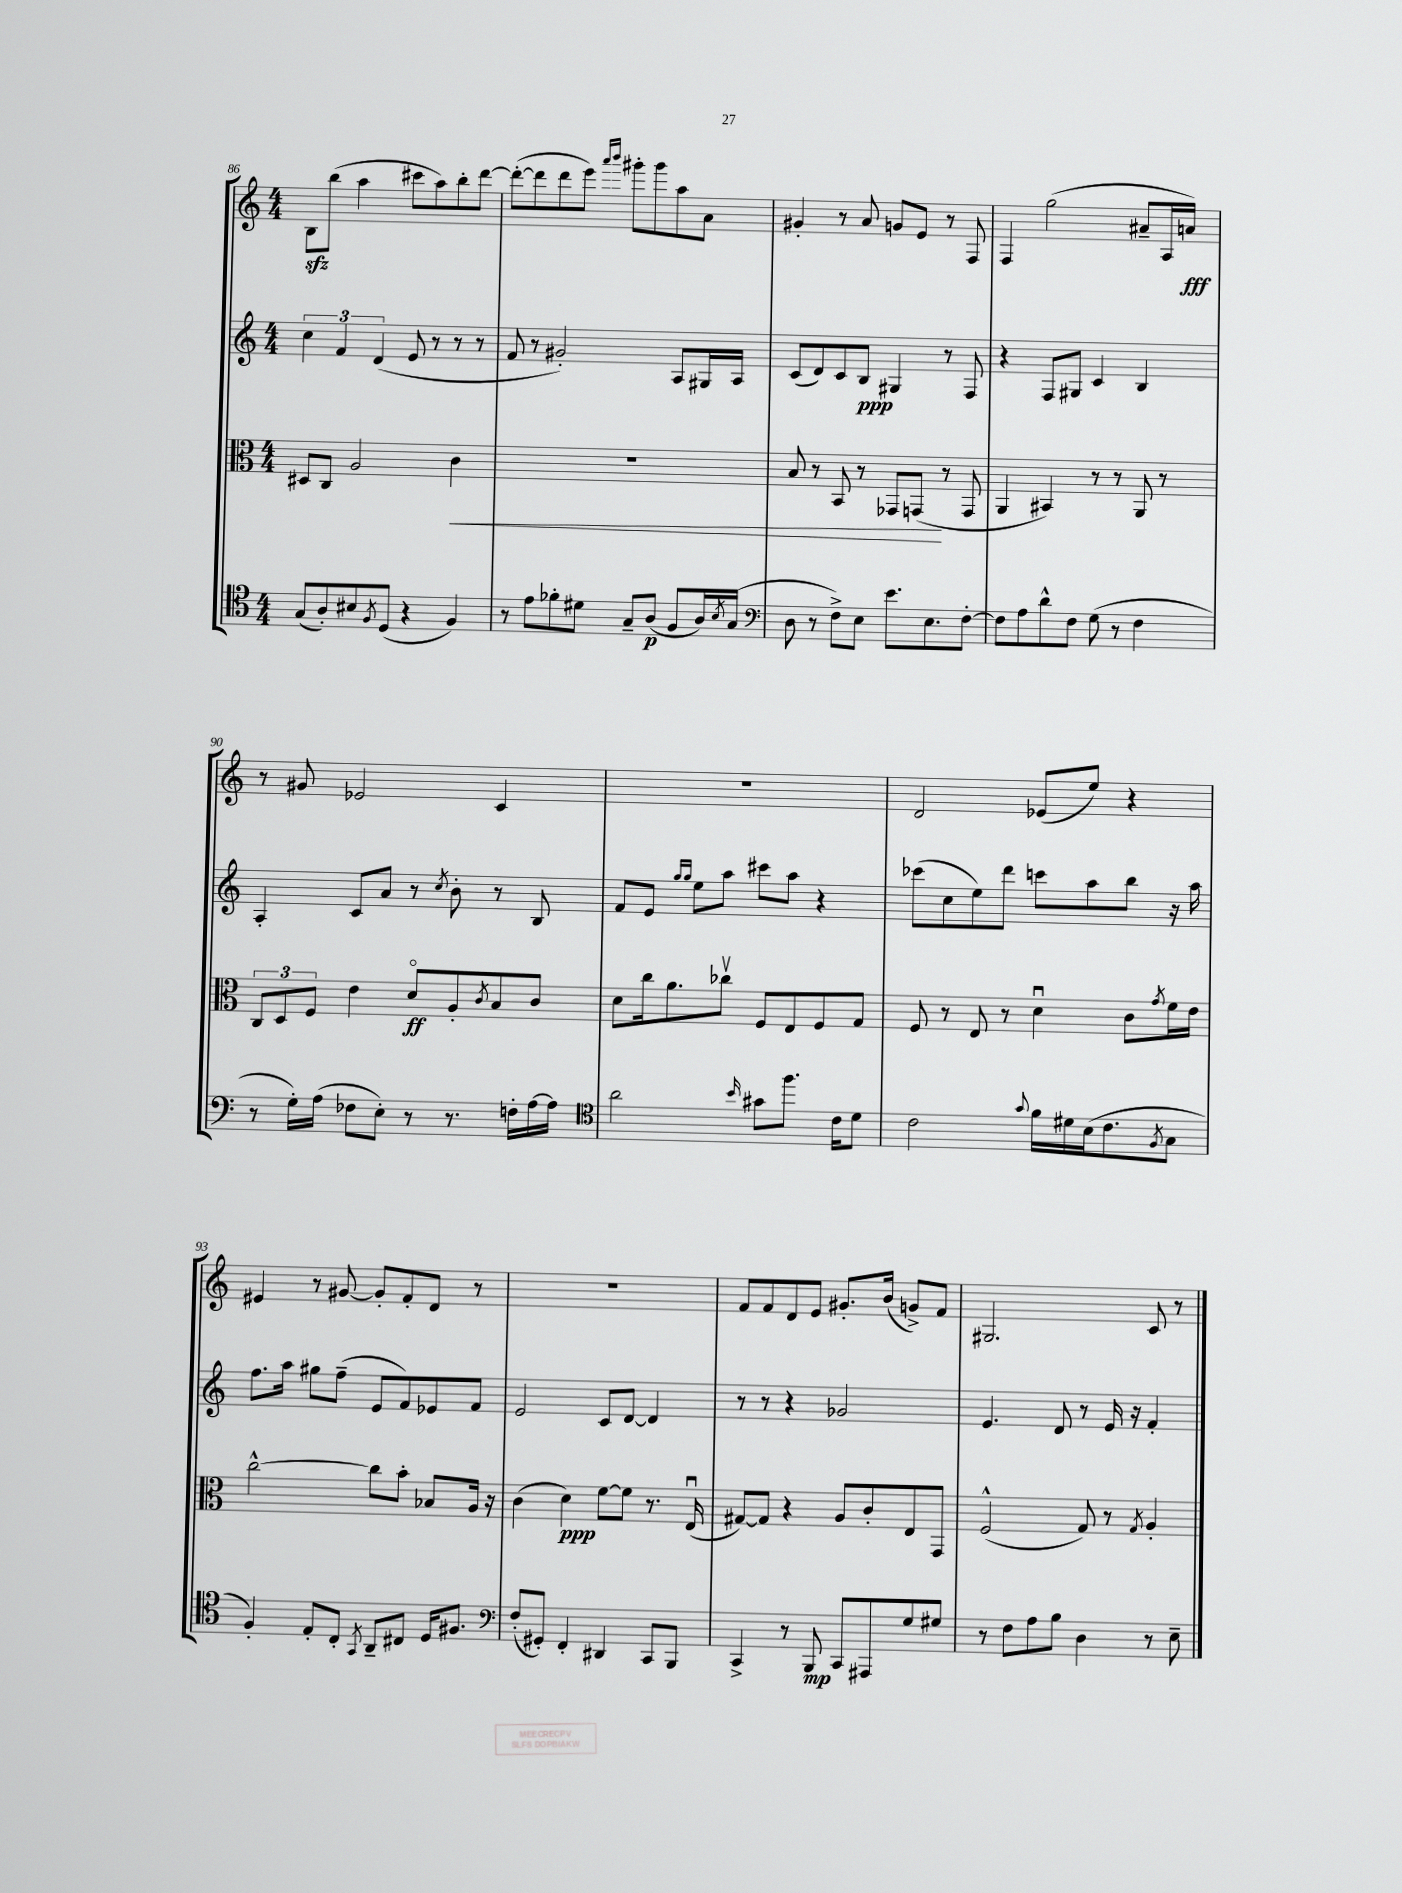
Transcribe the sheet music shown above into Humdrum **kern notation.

**kern	**kern	**kern	**kern
*staff4	*staff3	*staff2	*staff1
*clefC4	*clefC3	*clefG2	*clefG2
*k[]	*k[]	*k[]	*k[]
*M4/4	*M4/4	*M4/4	*M4/4
(8G	8D#	6cc	8B
8A')	8C	.	(8bb
.	.	6f	.
8B#	2A	.	4aa
.	.	(6d	.
8qF	.	.	.
(8D	.	.	.
4r	.	8e	8ccc#
.	.	8r	8aa)
4F)	4c	8r	8bb'
.	.	8r	[8ddd
=	=	=	=
8r	1r	8f	(8ddd'_
8e	.	8r	8ddd]
8f-'	.	2g#')	8ddd
8d#	.	.	8eee)
.	.	.	16qqaaa
.	.	.	16qqbbb
8G~	.	.	8ggg#'
(8A	.	.	8ggg#
8F	.	8A	8aa
16A)	.	16G#	8a
8qB	.	.	.
(16G	.	16A	.
=	=	=	=
*clefF4	*	*	*
8D	8B	(8c	4g#'
8r	8r	8d)	.
8F^)	8BB	8c	8r
8E	8r	8B	8a
8.e	8GG-	4G#	8g
.	(8GG	.	8e
8.E	.	.	.
.	8r	8r	8r
[8F'	8GG	8F	8F
=	=	=	=
8F]	4AA	4r	4F
8A	.	.	.
8d^^	4BB#)	8F	(2gg
8F	.	8G#	.
(8G	8r	4c	.
8r	8r	.	.
4F	8AA	4B	8a#~
.	8r	.	16A
.	.	.	16a)
=	=	=	=
8r	12C	4A'	8r
.	12D	.	.
16G')	.	.	8g#
.	12F	.	.
(16A	.	.	.
8F-	4e	8c	2e-
8E')	.	8a	.
8r	8do	8r	.
.	.	8qcc	.
8.r	8A'	8b'	.
.	8qc	.	.
.	8B	8r	4c
16F'	.	.	.
[16A	8c	8B	.
16A]	.	.	.
=	=	=	=
*clefC4	*	*	*
2a	8d	8f	1r
.	16cc	8e	.
.	8.a	.	.
.	.	16qqgg	.
.	.	16qqgg	.
.	.	8ee	.
.	8cc-v	8aa	.
16qqb	.	.	.
8g#	8F	8ccc#	.
8.ff	8E	8aa	.
.	8F	4r	.
16c	.	.	.
8d	8G	.	.
=	=	=	=
2c	8F	(8ccc-	2d
.	8r	8cc	.
.	8E	8ee)	.
.	8r	8ddd	.
8qqg	.	.	.
16f	4du	8ccc	(8e-
16d#	.	.	.
(16B	.	8aa	8ee)
8.c	.	.	.
.	8c	8bb	4r
8qF	8qg	.	.
8G	16f	16r	.
.	16e	16aa	.
=	=	=	=
4F')	[2cc^^	8.ff	4e#
.	.	16aa	.
8E'	.	8gg#	8r
8C'	.	(8ff~	[8g#
8qGG	.	.	.
8AA~	8cc]	8e	8g#']
8C#	8b'	8f)	8f'
16D	8B-	8e-	8d
8.F#	.	.	.
.	16A	8f	8r
.	16r	.	.
=	=	=	=
*clefF4	*	*	*
(8F'	(4c	2e	1r
8GG#')	.	.	.
4FF'	4d)	.	.
4DD#	[8f	8c	.
.	8f]	[8d	.
8CC	8.r	4d]	.
8BBB	.	.	.
.	(16Eu	.	.
=	=	=	=
4CC^	[8G#)	8r	8f
.	8G#]	8r	8f
8r	4r	4r	8d
8BBB	.	.	8e
8CC	8A	2g-	8.g#'
8AAA#	8c'	.	.
.	.	.	(16b
8G	8E	.	8g^)
8G#	8GG	.	8f
=	=	=	=
8r	(2F^^	4.e	2.G#
8F	.	.	.
8A	.	.	.
8B	.	8d	.
4D	8G)	8r	.
.	8r	16e	.
.	.	16r	.
.	8qG	.	.
8r	4A'	4f'	8c
8E~	.	.	8r
==	==	==	==
*-	*-	*-	*-
